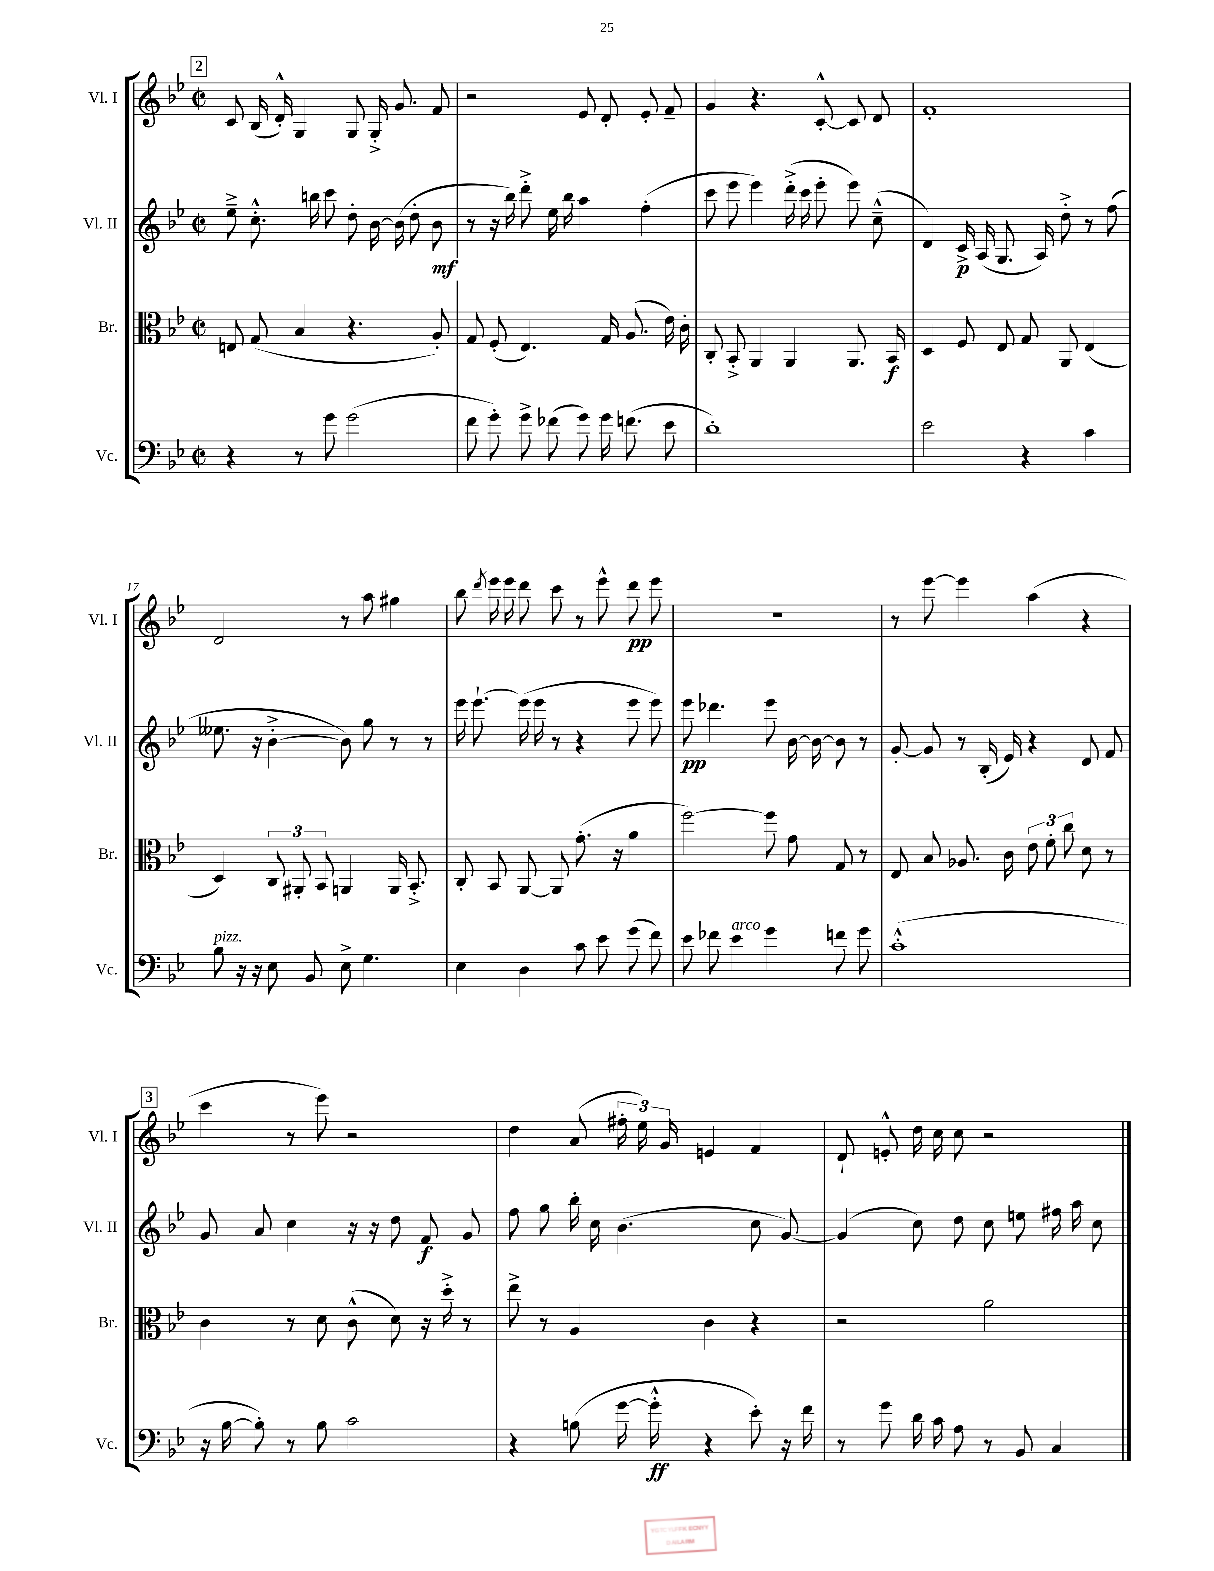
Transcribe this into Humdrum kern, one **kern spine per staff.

**kern	**kern	**kern	**kern
*staff4	*staff3	*staff2	*staff1
*clefF4	*clefC3	*clefG2	*clefG2
*k[b-e-]	*k[b-e-]	*k[b-e-]	*k[b-e-]
*M2/2	*M2/2	*M2/2	*M2/2
*met(c|)	*met(c|)	*met(c|)	*met(c|)
4r	8E/	8ee-~^\	8c/
.	(8G/	8.cc'^^\	(16B-/
.	.	.	16d'^^/)
8r	4B-/	.	4G/
.	.	16bb\	.
8g\	.	8ccc\	.
(2g\	4.r	8dd'\	8G/
.	.	[16b-\	16G'^/
.	.	(16b-\]	8.g/
.	.	8dd'\	.
.	8A'/)	8b-\	8f/
=	=	=	=
8f\	8G/	8r	2r
8g'\)	(8F'/	16r	.
.	.	16bb-\)	.
8g^\	4.E-/)	8ddd'^\	.
(8f-\	.	16ee-\	.
.	.	16bb-\	.
8g\)	.	4aa\	8e-/
16g\	16G/	.	8d'/
(8.f\	(8.A/	.	.
.	.	(4ff'\	8e-'/
8e-\	16e-\)	.	8f~/
.	16c'\	.	.
=	=	=	=
1d')	8C'/	8ccc\	4g/
.	8BB-'^/	8eee-\	.
.	4AA/	4eee-\)	4.r
.	4AA/	(16ddd'^\	.
.	.	16ccc\	.
.	.	8eee-'\	[8c'^^/
.	8.AA/	8eee-\)	8c/]
.	.	(8cc~^^\	8d/
.	16BB-/	.	.
=	=	=	=
2e-\	4D/	4d/)	1f'
.	8F/	16c^/	.
.	.	(16A/	.
.	8E-/	8.G/	.
4r	8G/	.	.
.	.	16A/)	.
.	8AA/	8dd'^\	.
4c\	(4E-/	8r	.
.	.	(8ff\	.
=	=	=	=
8B-\	4D/)	8.ee--\	2d/
16r	.	.	.
16r	.	16r	.
8E-\	12C/	[4b-'^\	.
.	12AA#'/	.	.
8BB-/	.	.	.
.	12BB-/	.	.
8E-^\	4AA/	8b-\])	8r
4.G\	.	8gg\	8aa\
.	16AA/	8r	4gg#\
.	8.BB-'^/	.	.
.	.	8r	.
=	=	=	=
4E-\	8C'/	16eee-\	8bb-\
.	.	[8.eee-`\	.
.	.	.	8qddd/
.	8BB-/	.	16eee-\
.	.	.	16eee-\
4D\	[8AA/	(16eee-\]	8ddd\
.	.	16eee-\	.
.	8AA/]	8r	8ccc\
8c\	(8.g'\	4r	8r
8e-\	.	.	8eee-^^\
.	16r	.	.
(8g\	4a\	8eee-\	8ddd\
8f\)	.	8eee-\)	8eee-\
=	=	=	=
8e-\	[2ff\)	8eee-\	1r
8f-\	.	4.ddd-\	.
4e-\	.	.	.
4g\	8ff\]	8eee-\	.
.	8g\	[16b-\	.
.	.	16b-\_	.
8f\	8G/	8b-\]	.
8g\	8r	8r	.
=	=	=	=
(1c'^^	8E-/	[8g'/	8r
.	8B-/	8g/]	[8eee-\
.	8.A-/	8r	4eee-\]
.	.	(16B-'/	.
.	16c\	16e-/)	.
.	12e-\	4r	(4aa\
.	12f'\	.	.
.	12cc\	.	.
.	8d\	8d/	4r
.	8r	8f/	.
=	=	=	=
16r	4c\	8g/	4ccc\
[16B-\	.	.	.
8B-'\])	.	8a/	.
8r	8r	4cc\	8r
8B-\	8d\	.	8eee-\)
2c\	(8c^^\	16r	2r
.	.	16r	.
.	8d\)	8dd\	.
.	16r	8f/	.
.	16dd'^\	.	.
.	8r	8g/	.
=	=	=	=
4r	8ee-^\	8ff\	4dd\
.	8r	8gg\	.
(8B\	4A/	16bb-'\	(8a/
.	.	16cc\	.
[16g\	.	(4.b-\	24ff#'\
.	.	.	24ee-\)
16g'^^\]	.	.	.
.	.	.	24g/
4r	4c\	.	4e/
8e-'\)	4r	8cc\	4f/
16r	.	[8g/)	.
16f\	.	.	.
=	=	=	=
8r	2r	(4g/]	8d`/
8g\	.	.	8e'^^/
16d\	.	8cc\)	16dd\
16c\	.	.	16cc\
8A\	.	8dd\	8cc\
8r	2a\	8cc\	2r
8BB-/	.	8ee\	.
4C/	.	16ff#\	.
.	.	16aa\	.
.	.	8cc\	.
==	==	==	==
*-	*-	*-	*-
